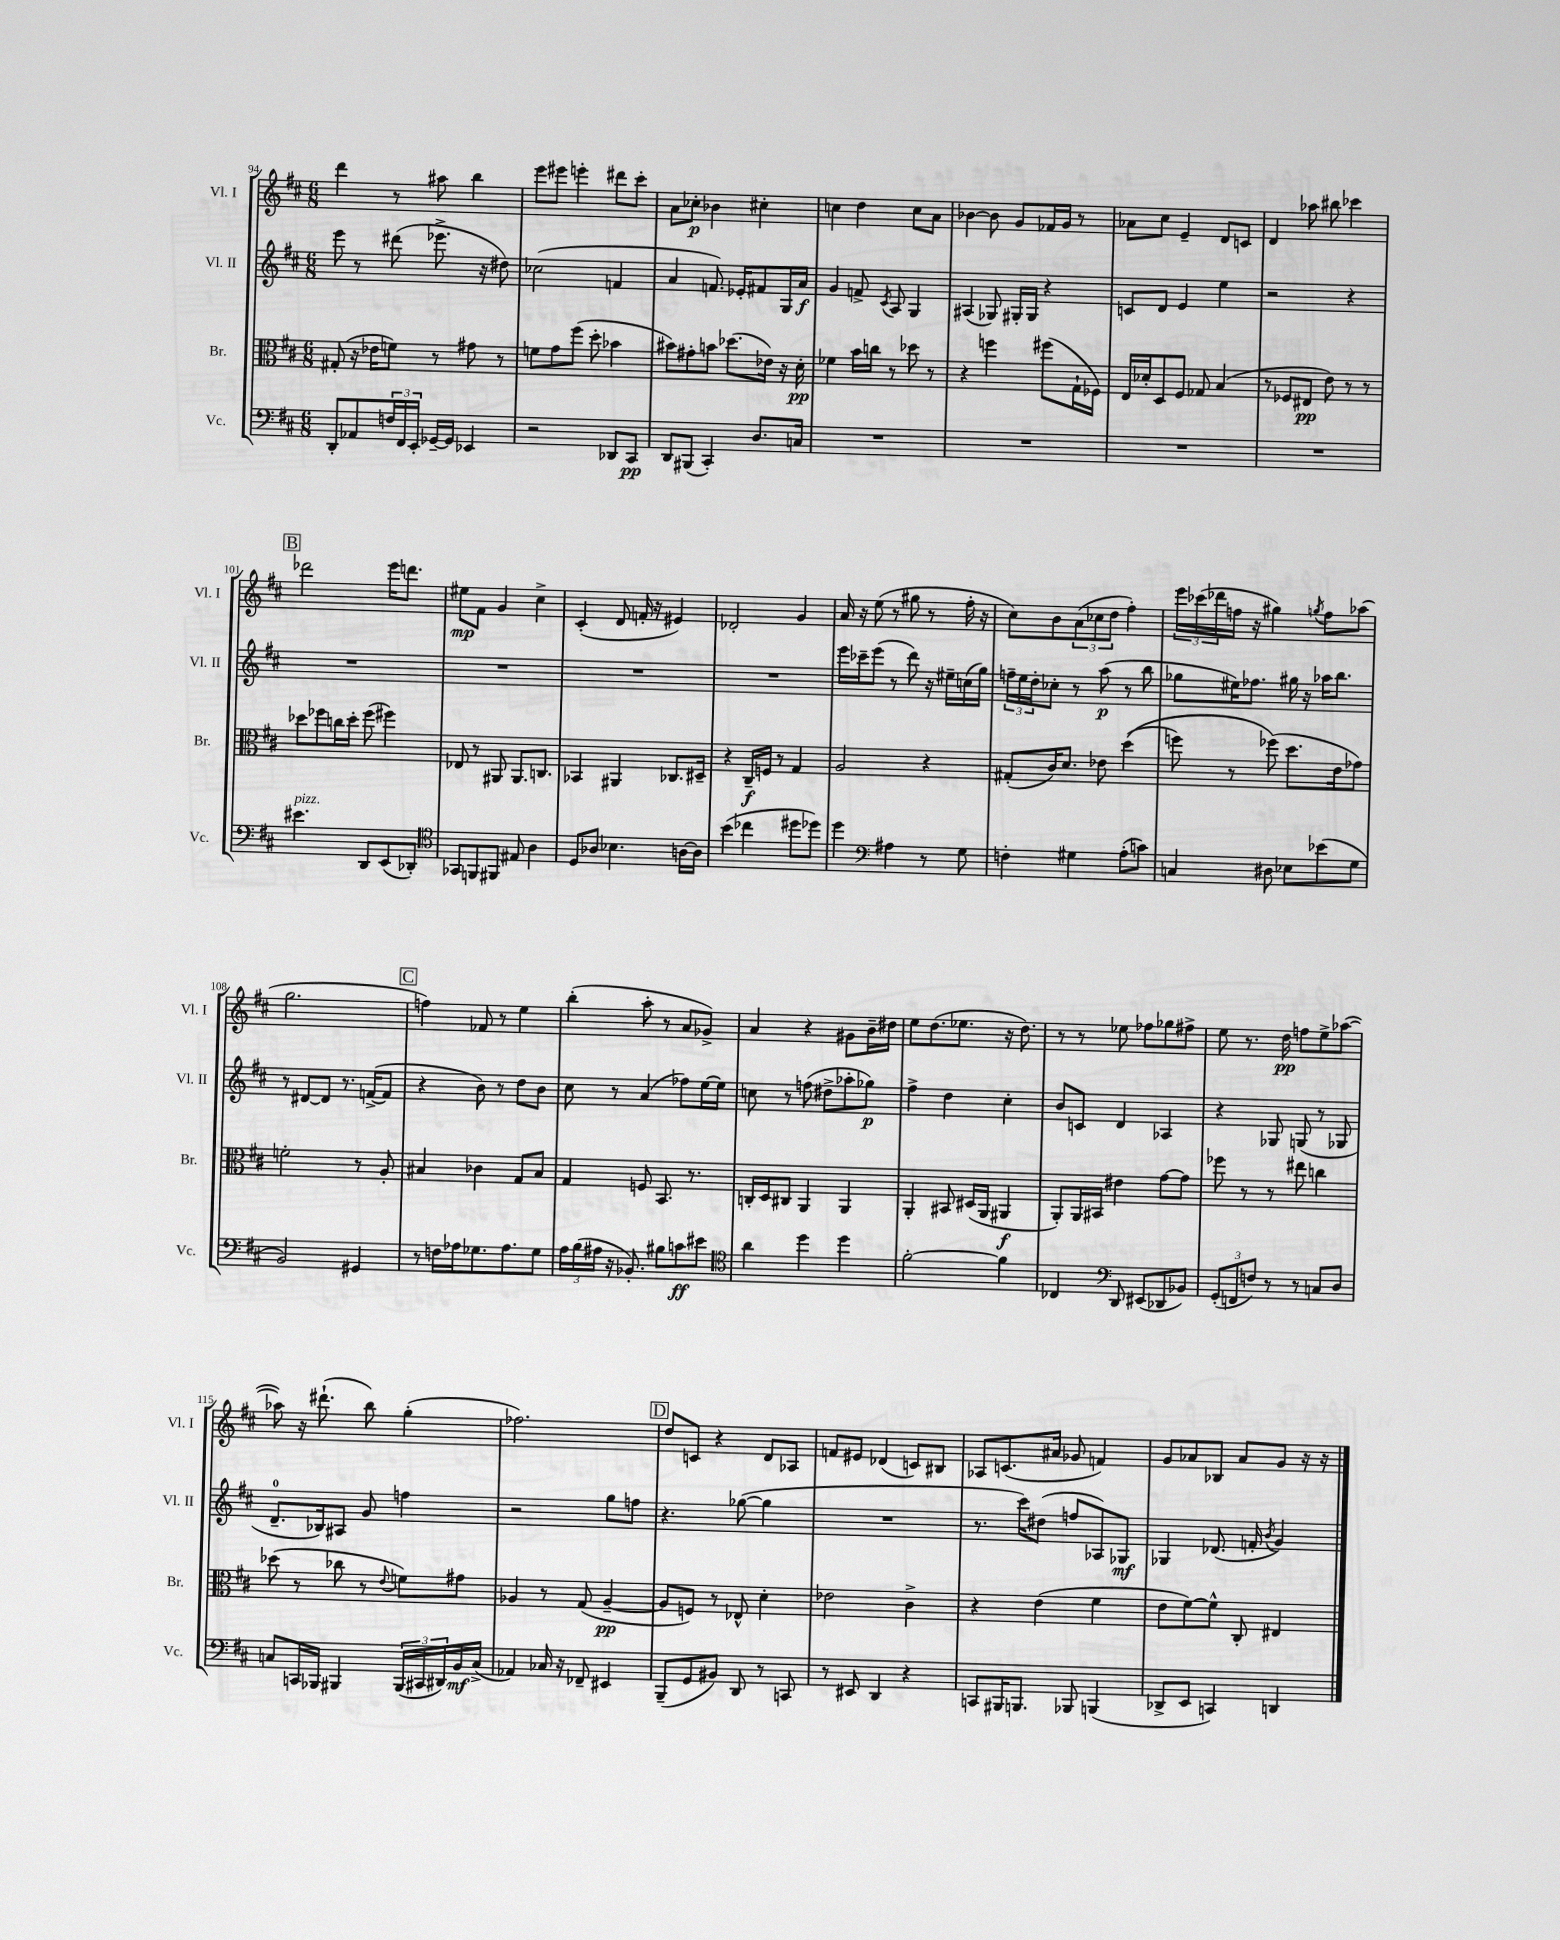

**kern	**kern	**kern	**kern
*staff4	*staff3	*staff2	*staff1
*clefF4	*clefC3	*clefG2	*clefG2
*k[f#c#]	*k[f#c#]	*k[f#c#]	*k[f#c#]
*M6/8	*M6/8	*M6/8	*M6/8
8DD'/L	(8G#'/	8eee\	4ddd\
8AA-/	16r	8r	.
.	16e-\LK	.	.
24F/L	8f\J)	(8ddd#\	8r
24FF#/	.	.	.
24EE'/JJ	.	.	.
[16GG-~/LL	8r	8.eee-^\	8aa#\
16GG-/]JJ	.	.	.
4EE-/	8g#\	.	4bb\
.	.	16r	.
.	8r	8dd#\)	.
=	=	=	=
2r	8f\L	(2cc-\	8eee\L
.	8g\	.	8eee#\J
.	(8ff#\J	.	4eee'\
.	8dd'\	.	.
8DD-/L	4b-\	4f/	8ddd#\L
8CC#/J	.	.	8ccc#'\J
=	=	=	=
8DD/L	8b#\L)	4a/	8a\L
(8BBB#/J	8g#'\	.	8cc-'\J
4CC#'/)	8b\J	8.f/)	4b-\
.	(8.dd-\L	.	.
.	.	16e-'/LK	.
8.D/L	.	8f#/	4cc#'\
.	16e-\Jk)	.	.
.	16r	16G/L	.
16C/Jk	16d'\	16a/JJ	.
=	=	=	=
2.r	4f-\	4g/	4cc\
.	16b\LL	8f^/	4dd\
.	16cc\JJ	.	.
.	.	8qc#/	.
.	8r	8A/	.
.	8dd-\	4G/	8cc\L
.	8r	.	8a\J
=	=	=	=
2.r	4r	(4A#/	[4b-\
.	4ff\	8G-/)	8b-\]
.	.	16G#'/LL	8g/L
.	.	16G#/JJ	.
.	(8ff#\L	4r	16f-/L
.	.	.	16g/JJ
.	16G`\L	.	8r
.	16F-\JJ)	.	.
=	=	=	=
2.r	16E/LL	8c/L	8a-\L
.	16d-'/J	.	.
.	8D/	8d/J	8cc#\J
.	8F#/J	4e/	4e~/
.	8G-/	.	.
.	(4B/	4ee\	8d/L
.	.	.	8c/J
=	=	=	=
2.r	8r	2r	4d/
.	8F-/L	.	.
.	8E#/J	.	8aa-\
.	8e\)	.	8bb#\
.	8r	4r	4ccc-\
.	8r	.	.
=	=	=	=
4.e#\	8dd-\L	2.r	2ddd-\
.	8ff-\	.	.
.	16cc\L	.	.
.	16dd-'\JJ	.	.
8DD/L	(8ff-\	.	.
(8EE/	4ff#\)	.	16eee\LK
.	.	.	8.ddd\J
8DD-'/J)	.	.	.
=	=	=	=
*clefC4	*	*	*
8GG-/L	8E-/	2.r	8ee#\L
8FF/	8r	.	8f#\J
8FF#/J	8AA#/	.	4g/
8E#/	8.AA#/L	.	.
4A\	.	.	4cc#^\
.	8.C/J	.	.
=	=	=	=
8D/L	4BB-/	2.r	(4c#'/
8A-/J	.	.	.
4.B-\	4AA#/	.	8d/
.	.	.	16f'/
.	.	.	16r
.	8.C-/L	.	4e#/)
[16A\LL	.	.	.
16A\]JJ	16D#~/Jk	.	.
=	=	=	=
(4b\	4r	2.r	2d-'/
4cc-\	16C#~/LL	.	.
.	16F/JJ	.	.
.	8r	.	.
8dd#\L	4G/	.	4g/
8dd-\J)	.	.	.
=	=	=	=
4dd\	2A/	16eee\LL	16a/
.	.	16ccc-~\J	16r
.	.	(8eee\J	(8ee\
*clefF4	*	*	*
4A#\	.	8r	8r
.	.	8ddd\)	8gg#\
8r	4r	16r	8r
.	.	16ee#~\LL	.
8G\	.	(16cc\	16ff#'\
.	.	16gg\JJ)	16r
=	=	=	=
4F'\	(8G#'/L	24ff~\LL	8cc#\L)
.	.	24ee\	.
.	.	24dd'\J	.
.	16c#/K)	8cc-'\J	8b\
.	8.d/J	.	.
4G#\	.	8r	(12a\
.	.	.	12cc-\
.	8e-\	(8aa\	.
.	.	.	12dd\J
(8A'\L	&((4dd\	8r	4ff#'\)
8c\J)	.	8bb\	.
=	=	=	=
4C/	8ff\)	8gg-\L	24eee\LL
.	.	.	(24ccc-\
.	.	.	24ddd-\
.	8r	16ee#\K)	16ff\JJ
.	.	8.ff-\J	16r
8D#\	(8ff-\&)	.	4gg#\)
8E-\L	8.dd\L	16gg#\	.
.	.	16r	.
.	.	.	8qgg/
(8e-\	.	16aa-\LK	8ff\L
.	16e\k	8.bb\J	.
8G\J	8g-\J)	.	(8aa-\J
=	=	=	=
2BB/)	2f'\	8r	2.gg\
.	.	[8d#/L	.
.	.	8d#/]J	.
.	.	8.r	.
4GG#/	8r	.	.
.	.	([16f^/LK	.
.	8A'/	8f/]J	.
=	=	=	=
8r	4B#/	4r	4ff\)
16F\LL	.	.	.
16A-\J	.	.	.
8.G-\	4c-\	8b\)	8f-/
.	.	8r	8r
8.A-\	.	.	.
.	8G/L	8dd\L	4ee\
8G-\J	8B#/J	8b\J	.
=	=	=	=
24A\LL	4G/	8cc#\	(4bb'\
(24B\	.	.	.
24A#\JJ	.	.	.
16r	.	8r	.
8.BB-'/)	.	.	.
.	8F/	(4a/	8aa'\
8B#\L	8.BB/	.	8r
8c\	.	8ff-\L)	8a/L
.	8.r	.	.
8e#\J	.	[16ee\L	8g-^/J)
.	.	16ee\]JJ	.
=	=	=	=
*clefC4	*	*	*
4a\	16C'/LL	8cc\	4a/
.	16D/J	.	.
.	8C#/J	8r	.
4dd\	4AA/	(8ff\	4r
.	.	8dd#^\L	.
4dd\	4AA/	8aa-'\	8g#\L
.	.	8gg-\J)	16b~\L
.	.	.	16dd#\JJ
=	=	=	=
[2f#'\	4AA'/	4ff#^\	8ee\L
.	.	.	(8.dd\
.	8BB#/	4dd\	.
.	.	.	8.ee-\J
.	(16D#/LL	.	.
.	16AA/JJ	.	.
4f#\]	4AA#/	4cc#'\	16r
.	.	.	8.dd\)
=	=	=	=
4C-/	8AA'/L)	8b/L	8r
.	16AA/L	8c/J	8r
.	16BB#/JJ	.	.
*clefF4	*	*	*
8DD/	4e#\	4d/	8ee-\
(8EE#/L	.	.	8ff-\L
8DD-/	[8g\L	4A-/	8gg-\
8BB-/J)	8g\]J	.	8ff#^\J
=	=	=	=
(12GG'/L	8ff-\	4r	8ee\
12FF/	.	.	.
.	8r	.	8.r
12F/J)	.	.	.
8r	8r	8G-/	.
.	.	.	16dd\
8r	8ee#\	(8G/	8ff\L
8C/L	4cc\	8r	8ee^\
8D/J	.	8G-/	([8aa-\J
=	=	=	=
8C/L	(8dd-\	8.d~/L	8aa-\])
16CC/L	8r	.	16r
16BBB-/JJ	.	16B-/k)	(8.ddd#`\
4BBB#/	8cc-\	8A#/J	.
.	8r	8g/	8bb\)
.	8qqe/	.	.
(24BBB#/LL	8f\L)	4ff\	(4gg'\
24CC#/	.	.	.
24DD#/)	.	.	.
16BB/	8g#\J	.	.
(16C^/JJ	.	.	.
=	=	=	=
4AA-/)	4A-/	2r	2.ff-\)
16C-/	8r	.	.
16r	.	.	.
8FF-~/	(8G/	.	.
4EE#/	[4A-~/	8gg\L	.
.	.	8ff\J	.
=	=	=	=
(8BBB~/L	8A-/]L	4.r	8dd/L
8GG/	8F/J)	.	8c/J
8BB#/J)	8r	.	4r
8DD/	8E-^^/	([8gg-\	.
8r	4d'\	4gg-\]	8d/L
8CC/	.	.	8A-/J
=	=	=	=
8r	2e-\	2.r	8f/L
8EE#/	.	.	8e#/J
4DD/	.	.	(4d-/
4r	4c#^\	.	8c/L)
.	.	.	8B#/J
=	=	=	=
8CC/L	4r	8.r	8A-/L
16BBB#/K	.	.	(8.c/
8.BBB/J	.	16ccc#\LK)	.
.	(4e\	(8dd#\J	.
.	.	.	16a#/Jk
8BBB-/	.	8ff/L	8g-/
(4BBB/	4f#\	8A-/)	4f/)
.	.	8G-/J	.
=	=	=	=
8DD-^/L	8e\L	4G-/	8g/L
8EE/J	[8f#\)	.	8a-/
4CC/)	8f#^^\]J	(8.d-/	8B-/J
.	8C#'/	.	8a-/L
.	.	16f'/	.
.	.	8qb/	.
4DD/	4E#/	4g/)	8g/J
.	.	.	16r
.	.	.	16r
==	==	==	==
*-	*-	*-	*-
